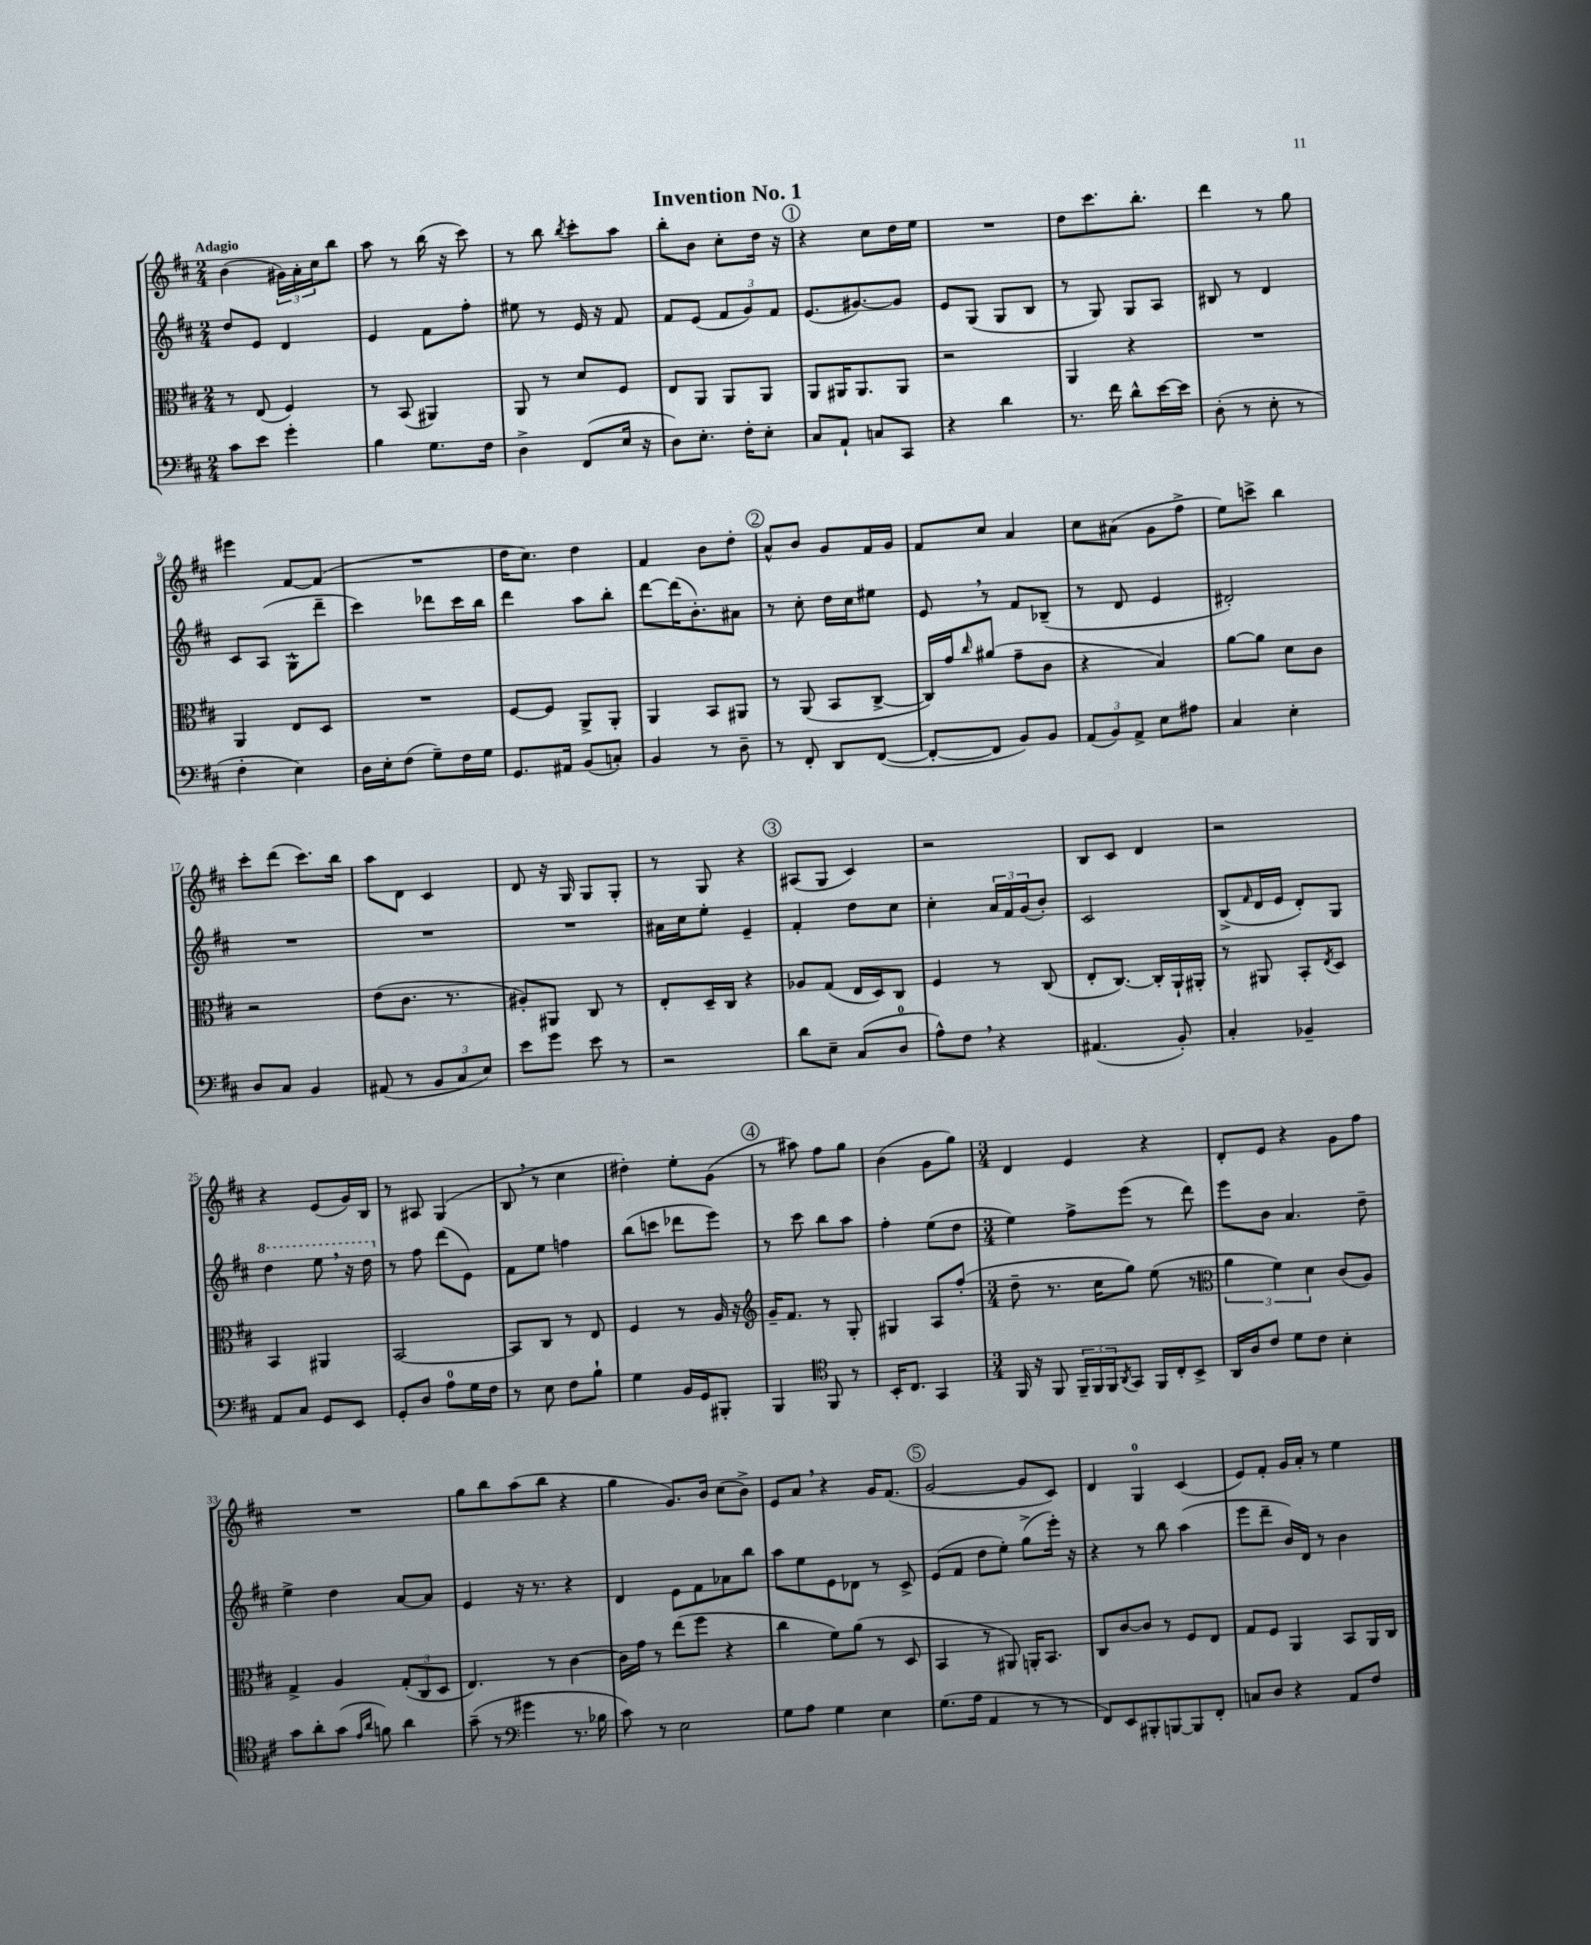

**kern	**kern	**kern	**kern
*part4	*part3	*part2	*part1
*staff4	*staff3	*staff2	*staff1
*clefF4	*clefC3	*clefG2	*clefG2
*k[f#c#]	*k[f#c#]	*k[f#c#]	*k[f#c#]
*M2/4	*M2/4	*M2/4	*M2/4
=1	=1	=1	=1
!	!	!	!LO:TX:a:B:t=Adagio
8c#\L	8r	8dd/L	(4b\
8e\J	(8E/	8e/J	.
4g'\	4F#/)	4d/	24g#X\LL)
.	.	.	24a'\
.	.	.	24cc#\J
.	.	.	8bb\J
=2	=2	=2	=2
4B\	8r	4e/	8aa\
.	(8BB/	.	8r
8.G\L	4AA#X/)	8f#\L	(16bb\
.	.	.	16r
.	.	8ff#'\J	8ccc#\)
16F#\Jk	.	.	.
=3	=3	=3	=3
4D^\	8AA/	8ee#X\	8r
.	8r	8r	8bb\
.	.	.	8qbb/
(8FF#/L	8d/L	16e/	8ccc#'\L
.	.	16r	.
16E/Jk	8F#/J	8f#/	8aa\J
16r	.	.	.
=4	=4	=4	=4
8D\L)	8E/L	8f#/L	8bb'\L
8.E'\J	8AA/J	(8e/J	8b\J
.	8AA/L	12f#/L	8cc#'\L
16F#'\KL	.	.	.
.	.	12g/)	.
8E'\J	8AA/J	.	16dd\Jk
.	.	12f#/J	.
.	.	.	16r
!!LO:REH:place=s1:t=1
=5	=5	=5	=5
8C#/L	8AA/L	(8.e/L	4r
8AA`/J	16AA#X/K	.	.
.	8.AA#/	[8.g#X/)	.
8Cn/L	.	.	8cc#\L
8CC#/J	8AA#/J	8g#/J]	16dd\L
.	.	.	16ee\JJ
=6	=6	=6	=6
4r	2r	8e/L	2r
.	.	(8G/J	.
4d\	.	8G/L	.
.	.	8B/J	.
=7	=7	=7	=7
8.r	4AA/	8r	8dd\L
.	.	8G/)	8.ccc#\
16f#\	.	.	.
8d^^\L	4r	8G/L	.
.	.	.	8.bb'\J
[16e\L	.	8A/J	.
16e\JJ]	.	.	.
=8	=8	=8	=8
(8D'\	2r	8B#X/	4ddd\
8r	.	8r	.
8E'\	.	4d/	8r
8r	.	.	8gg\
!!LO:LB:g=z
=9	=9	=9	=9
4F#'\	4AA/	8c#/L	4eee#X\
.	.	(8A/J	.
4E\)	8E/L	8G^^\L	[8f#/L
.	8D/J	8ddd~\J	(8f#/J]
=10	=10	=10	=10
16D\LL	2r	4ccc#\)	2r
16E'\J	.	.	.
(8F#\J	.	.	.
8G~\L)	.	8ddd-X\L	.
16F#\L	.	16ccc#\L	.
16G\JJ	.	16bb\JJ	.
=11	=11	=11	=11
8.GG/L	[8F#/L	4ddd\	16dd\KL
.	.	.	8.cc#\J)
.	8F#/J]	.	.
16AA#X/Jk	.	.	.
(8BB/L	8AA^/L	8aa\L	4dd\
8Cn'/J)	8AA'/J	8bb'\J	.
=12	=12	=12	=12
4BB/	4AA/	[8ddd\L	4f#/
.	.	(16ddd\K]	.
.	.	8.b'\)	.
8r	8BB/L	.	8b\L
8D~\	8AA#X/J	8a#X\J	8dd'\J
!!LO:REH:place=s1:t=2
=13	=13	=13	=13
8r	8r	8r	8a^^/L
8FF#'/	(8AA/	8cc#'\	8b/J
8DD/L	8BB/L	16dd\LL	8g/L
.	.	16cc#\J	.
([8FF#/J	[8C#^/J	8ee#X\J	16f#/L
.	.	.	16g/JJ
=14	=14	=14	=14
8FF#'/L_	16C#/LL])	8e,/	8f#/L
.	16g/J	.	.
.	16qqcc#/	.	.
8FF#/J]	(8a#X/J	8r	8cc#/J
8BB/L)	8g~\L	8f#/L	4a/
8BB/J	8c#\J	(8B-X~/J	.
=15	=15	=15	=15
(12AA/L	4r	8r	8cc#\L
12BB/)	.	.	.
.	.	8d/	(8a#X\J
12AA^/J	.	.	.
8E\L	4B/)	4e/	8g\L
8A#X\J	.	.	8ff#^\J
=16	=16	=16	=16
4C#/	[8a\L	2d#X'/)	8ee\L)
.	8a\J]	.	8cccn^\J
4E'\	8d\L	.	4bb\
.	8c#\J	.	.
!!LO:LB:g=z
=17	=17	=17	=17
8D/L	2r	2r	8ccc#'\L
8C#/J	.	.	(8ddd\J
4BB/	.	.	8.ccc#\L)
.	.	.	16bb\Jk
=18	=18	=18	=18
(8AA#X/	(8e\L	2r	8aa\L
8r	8.c#\J	.	8d\J
12BB/L	.	.	4c#/
.	8.r	.	.
12C#/	.	.	.
12E/J)	.	.	.
=19	=19	=19	=19
8e\L	8A#X'/L)	2r	8d/
8g\J	8AA#X/J	.	16r
.	.	.	16G/
8e\	8C#/	.	8G/L
8r	8r	.	8G'/J
=20	=20	=20	=20
2r	8E'/L	16a#X\LL	8r
.	.	16cc#\J	.
.	16D~/L	8ee'\J	8G/
.	16C#/JJ	.	.
.	4r	4e~/	4r
!!LO:REH:place=s1:t=3
=21	=21	=21	=21
8d\L	8A-X/L	4f#'/	(8A#X/L
8E~\J	(8G/J	.	8G/J
(8C#/L	16E/LL	8dd\L	4c#/)
.	16D/J)	.	.
8D/J	8C#/J	8cc#\J	.
=22	=22	=22	=22
8A^^\L)	4F#/	4cc#'\	2r
8F#,\J	.	.	.
4r	8r	24a/LL	.
.	.	24f#/	.
.	.	(24g/J	.
.	(8C#/	8b'/J)	.
=23	=23	=23	=23
(4.AA#X/	8E'/L	2c#/	8B/L
.	[8.C#/J)	.	8c#/J
.	.	.	4d/
.	16C#'/LL]	.	.
8BB'/)	16AA`/	.	.
.	16AA#X'/JJ	.	.
=24	=24	=24	=24
4C#'/	8r	(8B^/L	2r
.	.	16qqf#/	.
.	8AA#X/	16d/L	.
.	.	16e/JJ	.
4BB-X~/	8BB'/L	8d'/L)	.
.	8qE/	.	.
.	8D/J	8G/J	.
!!LO:LB:g=z
=25	=25	=25	=25
*	*	*8va	*
8AA/L	4BB/	4ddd\	4r
8C#/J	.	.	.
8GG/L	4AA#X/	8eee,\	(8e/L
8EE/J	.	16r	16g/L)
.	.	16ddd\	16B/JJ
=26	=26	=26	=26
*	*	*X8va	*
8GG'/L	[2BB/	8r	8r
8D/J	.	8ff#\	8A#X/
8A\L	.	(8ddd\L	(4G/
16G\L	.	8e\J)	.
16F#\JJ	.	.	.
=27	=27	=27	=27
8r	8BB/L]	8f#\L	8B,/
8E\	8C#/J	8ee\J	8r
8F#\L	8r	4ffn\	4cc#\
8B`\J	8E/	.	.
=28	=28	=28	=28
4G\	4F#/	(8bb\L	4dd#X'\)
.	.	8cccn\J	.
16BB/LL	8r	8ddd-X\L	8ee'\L
16GG/J	.	.	.
8BBB#X'/J	16A/	8eee\J)	(8g\J
.	16r	.	.
!!LO:REH:place=s1:t=4
=29	=29	=29	=29
*	*clefG2	*	*
4BBB/	16g~/KL	8r	8r
.	8.f#/J	.	.
.	.	8ccc#\	8aa#X\)
*clefC4	*	*	*
8FF#/	8r	8bb\L	8ff#\L
8r	8G'/	8aa\J	8gg\J
=30	=30	=30	=30
16BB'/KL	4G#X/	4ff#'\	(4b\
8.C#/J	.	.	.
4GG/	8A/L	(8ee\L	8g\L
.	(8ff#'/J	8dd\J	8gg\J)
=31	=31	=31	=31
*M3/4	*M3/4	*M3/4	*M3/4
16FF#/	8dd~\	4ee\)	4d/
16r	.	.	.
8FF#/	8.r	.	.
24FF#~/LL	.	8ff#^\L	4e/
24FF#/	.	.	.
.	16cc#\KL	.	.
24FF#/J	.	.	.
8qAA/	.	.	.
8GG/J	8gg\J)	(8eee\J	.
16FF#/LL	(8ee\	8r	4r
16C#'/J	.	.	.
8BB^/J	8r	8ddd\)	.
=32	=32	=32	=32
*	*clefC3	*	*
16AA/LL	6a\	8eee\L	8d'/L
16A/J	.	.	.
8c#/J	.	8b\J	8e/J
.	6f#\)	.	.
8d\L	.	4.a/	4r
.	6d\	.	.
8c#\J	.	.	.
4B'\	(8c#/L	.	8g\L
.	8A/J)	8dd~\	8ff#\J
!!LO:LB:g=z
=33	=33	=33	=33
8g\L	4G^/	4ee^\	2.r
8a'\	.	.	.
(8g\J	4A/	4dd\	.
16qqe/LL	.	.	.
16qqa/JJ	.	.	.
8fn\)	.	.	.
4a\	(12G'/L	[8a/L	.
.	12C#/	.	.
.	.	8a/J]	.
.	12D/J	.	.
=34	=34	=34	=34
(8g~\	4.E/)	4e/	8gg\L
8r	.	.	8bb\
*clefF4	*	*	*
4g#X\	.	16r	(8aa\
.	.	8.r	.
.	8r	.	8bb\J
8.r	[4c#\	4r	4r
16B-X\	.	.	.
=35	=35	=35	=35
8c#\)	16c#\LL]	4d/	4gg\
.	16g\JJ	.	.
8r	8r	.	.
2E\	(8ee\L	8e\L	8.g/L)
.	8ff#\J	8f#\	.
.	.	.	16b/Jk
.	4r	8a-X\	(8cc#\L
.	.	8bb\J	8b^\J)
=36	=36	=36	=36
8G\L	4cc#\	8aa\L	8e/L
8A\J	.	8ee\	8a,/J
4G\	8f#\L)	8e\	4r
.	(8a\J	8d-X\J	.
4E\	8r	8r	16g/KL
.	.	.	(8.f#/J
.	8D/	8c#^/	.
!!LO:REH:place=s1:t=5
=37	=37	=37	=37
(8.G\L	4BB/	(8e/L	[2g/
.	.	8f#/J	.
16A\Jk	.	.	.
4AA/	8r	8dd\L	.
.	8AA#X/)	8ee'\J)	.
8r	16AAn'/KL	(8gg^\L	8g/L]
.	8.BB/J	.	.
8r	.	16eee'\Jk)	8c#/J)
.	.	16r	.
=38	=38	=38	=38
8FF#/L)	8C#/L	4r	4d/
8EE/	[8c#/	.	.
8BBB#X'/	8c#/J]	8r	4G/
[8BBBn/	8r	8bb\	.
8BBB/]	8F#/L	(4aa\	(4c#/
8FF#'/J	8E/J	.	.
=39	=39	=39	=39
8Cn/L	8G/L	8eee\L	8e/L)
8D/J	8F#/J	8ddd~\J	8f#'/J
4r	4AA/	16b/LL)	16g/LL
.	.	16d/JJ	16a'/JJ
.	.	8r	8r
8AA/L	8BB/L	4b\	4ee\
8F#/J	16AA/L	.	.
.	16C#/JJ	.	.
==	==	==	==
*-	*-	*-	*-
